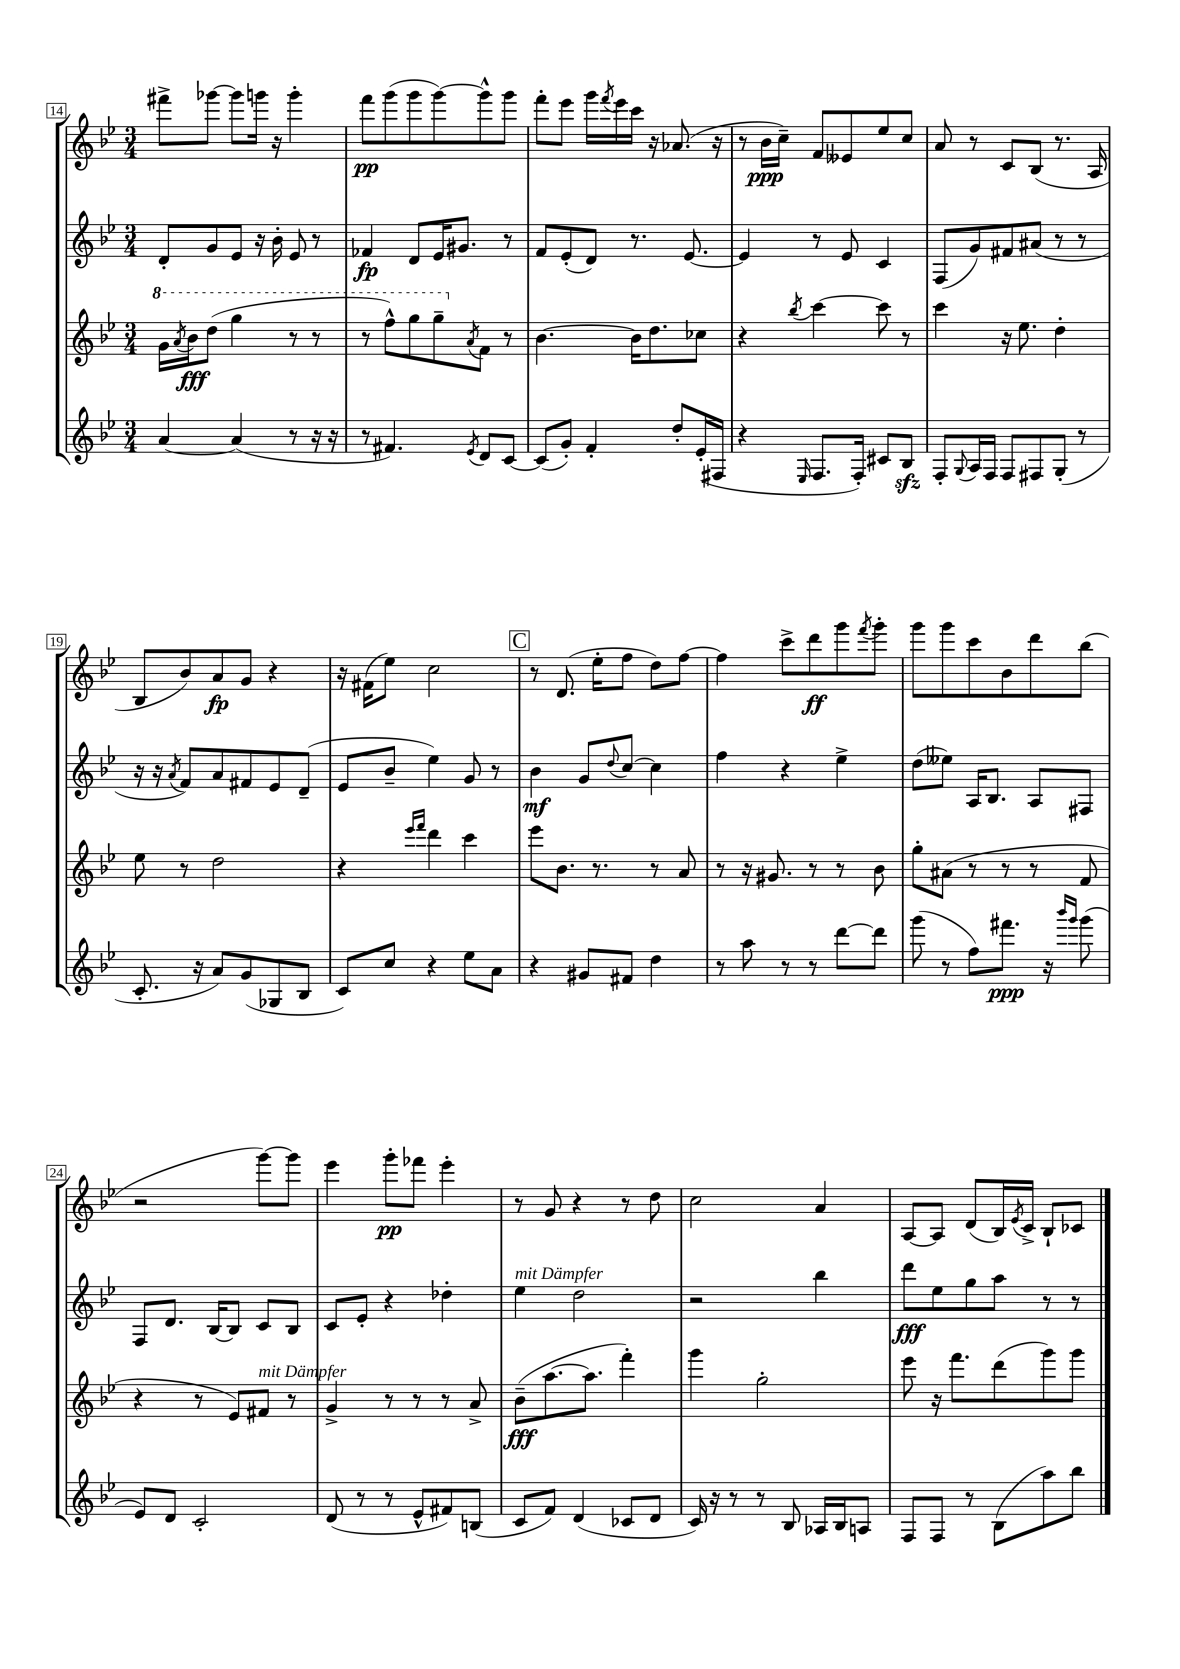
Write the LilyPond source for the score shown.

<<
\new StaffGroup <<
\new Staff = "s0" {
    \clef treble \key bes \major \numericTimeSignature \time 3/4
    fis'''8-> ges'''8~ ges'''8 g'''16 r16 g'''4-. |
    f'''8\pp g'''8( g'''8 g'''8~) g'''8-^ g'''8 |
    f'''8-. ees'''8 g'''16 \acciaccatura { f'''8 } ees'''16 c'''16 r16 aes'8.( r16 |
    r8 bes'16\ppp c''16--) f'8 eeses'8 ees''8 c''8 |
    a'8 r8 c'8 bes8( r8. a16 |
    bes8 bes'8) a'8\fp g'8 r4 |
    r16 fis'16( ees''8) c''2 |
    \mark \markup { \box "C" } r8 d'8.( ees''16-. f''8 d''8) f''8~ |
    f''4 c'''8-> d'''8\ff g'''8 \acciaccatura { f'''8 } g'''8-. |
    g'''8 g'''8 c'''8 bes'8 d'''8 bes''8( |
    r2 g'''8~) g'''8 |
    ees'''4 g'''8-.\pp fes'''8 ees'''4-. |
    r8 g'8 r4 r8 d''8 |
    c''2 a'4 |
    a8~ a8 d'8( bes16) \acciaccatura { ees'8 } c'16-> bes8-! ces'8 \bar "|." |
}
\new Staff = "s1" {
    \clef treble \key bes \major \numericTimeSignature \time 3/4
    d'8-. g'8 ees'8 r16 bes'16-. ees'8 r8 |
    fes'4\fp d'8 ees'16 gis'8. r8 |
    f'8 ees'8-.( d'8) r8. ees'8.~ |
    ees'4 r8 ees'8 c'4 |
    f8( g'8) fis'8 ais'8( r8 r8 |
    r16 r16 \acciaccatura { a'8 } f'8) a'8 fis'8 ees'8 d'8--( |
    ees'8 bes'8-- ees''4) g'8 r8 |
    \mark \markup { \box "C" } bes'4\mf g'8 \appoggiatura { d''8 } c''8~ c''4 |
    f''4 r4 ees''4-> |
    d''8( eeses''8) a16 bes8. a8 fis8 |
    f8 d'8. bes16~ bes8 c'8 bes8 |
    c'8 ees'8-. r4 des''4-. |
    ees''4^\markup { \italic "mit Dämpfer" } d''2 |
    r2 bes''4 |
    d'''8\fff ees''8 g''8 a''8 r8 r8 \bar "|." |
}
\new Staff = "s2" {
    \clef treble \key bes \major \numericTimeSignature \time 3/4
    \ottava #1 g''16 \acciaccatura { a''8 } bes''16\fff d'''8( g'''4 r8 r8 |
    r8 f'''8-^) g'''8 g'''8-- \ottava #0 \acciaccatura { a'8 } f'8 r8 |
    bes'4.~ bes'16 d''8. ces''8 |
    r4 \acciaccatura { bes''8 } c'''4~ c'''8 r8 |
    c'''4 r16 ees''8. d''4-. |
    ees''8 r8 d''2 |
    r4 \grace { ees'''16 f'''16 } d'''4 c'''4 |
    \mark \markup { \box "C" } ees'''8 bes'8. r8. r8 a'8 |
    r8 r16 gis'8. r8 r8 bes'8 |
    g''8-. ais'8( r8 r8 r8 f'8 |
    r4 r8 ees'8) fis'8^\markup { \italic "mit Dämpfer" } r8 |
    g'4-> r8 r8 r8 a'8-> |
    bes'8--\fff( a''8.~ a''8. f'''4-.) |
    g'''4 g''2-. |
    ees'''8 r16 f'''8. d'''8( g'''8) g'''8 \bar "|." |
}
\new Staff = "s3" {
    \clef treble \key bes \major \numericTimeSignature \time 3/4
    a'4~ a'4( r8 r16 r16 |
    r8 fis'4.) \acciaccatura { ees'8 } d'8 c'8~ |
    c'8( g'8-.) f'4-. d''8-. ees'16-.( fis16 |
    r4 \grace { ees16 } f8. f16-.) cis'8 bes8\sfz |
    f8-. \appoggiatura { g8 } a16 f16 f8 fis8 g8-.( r8 |
    c'8.-. r16 a'8) g'8( ges8 bes8 |
    c'8) c''8 r4 ees''8 a'8 |
    \mark \markup { \box "C" } r4 gis'8 fis'8 d''4 |
    r8 a''8 r8 r8 d'''8~ d'''8 |
    g'''8( r8 f''8) fis'''8.\ppp r16 \grace { bes'''16 g'''16 } g'''8( |
    ees'8) d'8 c'2-. |
    d'8( r8 r8 ees'8-^ fis'8) b8( |
    c'8 f'8) d'4( ces'8 d'8 |
    c'16) r16 r8 r8 bes8 aes16 bes16 a8 |
    f8 f8 r8 bes8( a''8) bes''8 \bar "|." |
}
>>
>>
\layout { \context { \Score currentBarNumber = #14 \override BarNumber.stencil = #(make-stencil-boxer 0.1 0.3 ly:text-interface::print) } }
